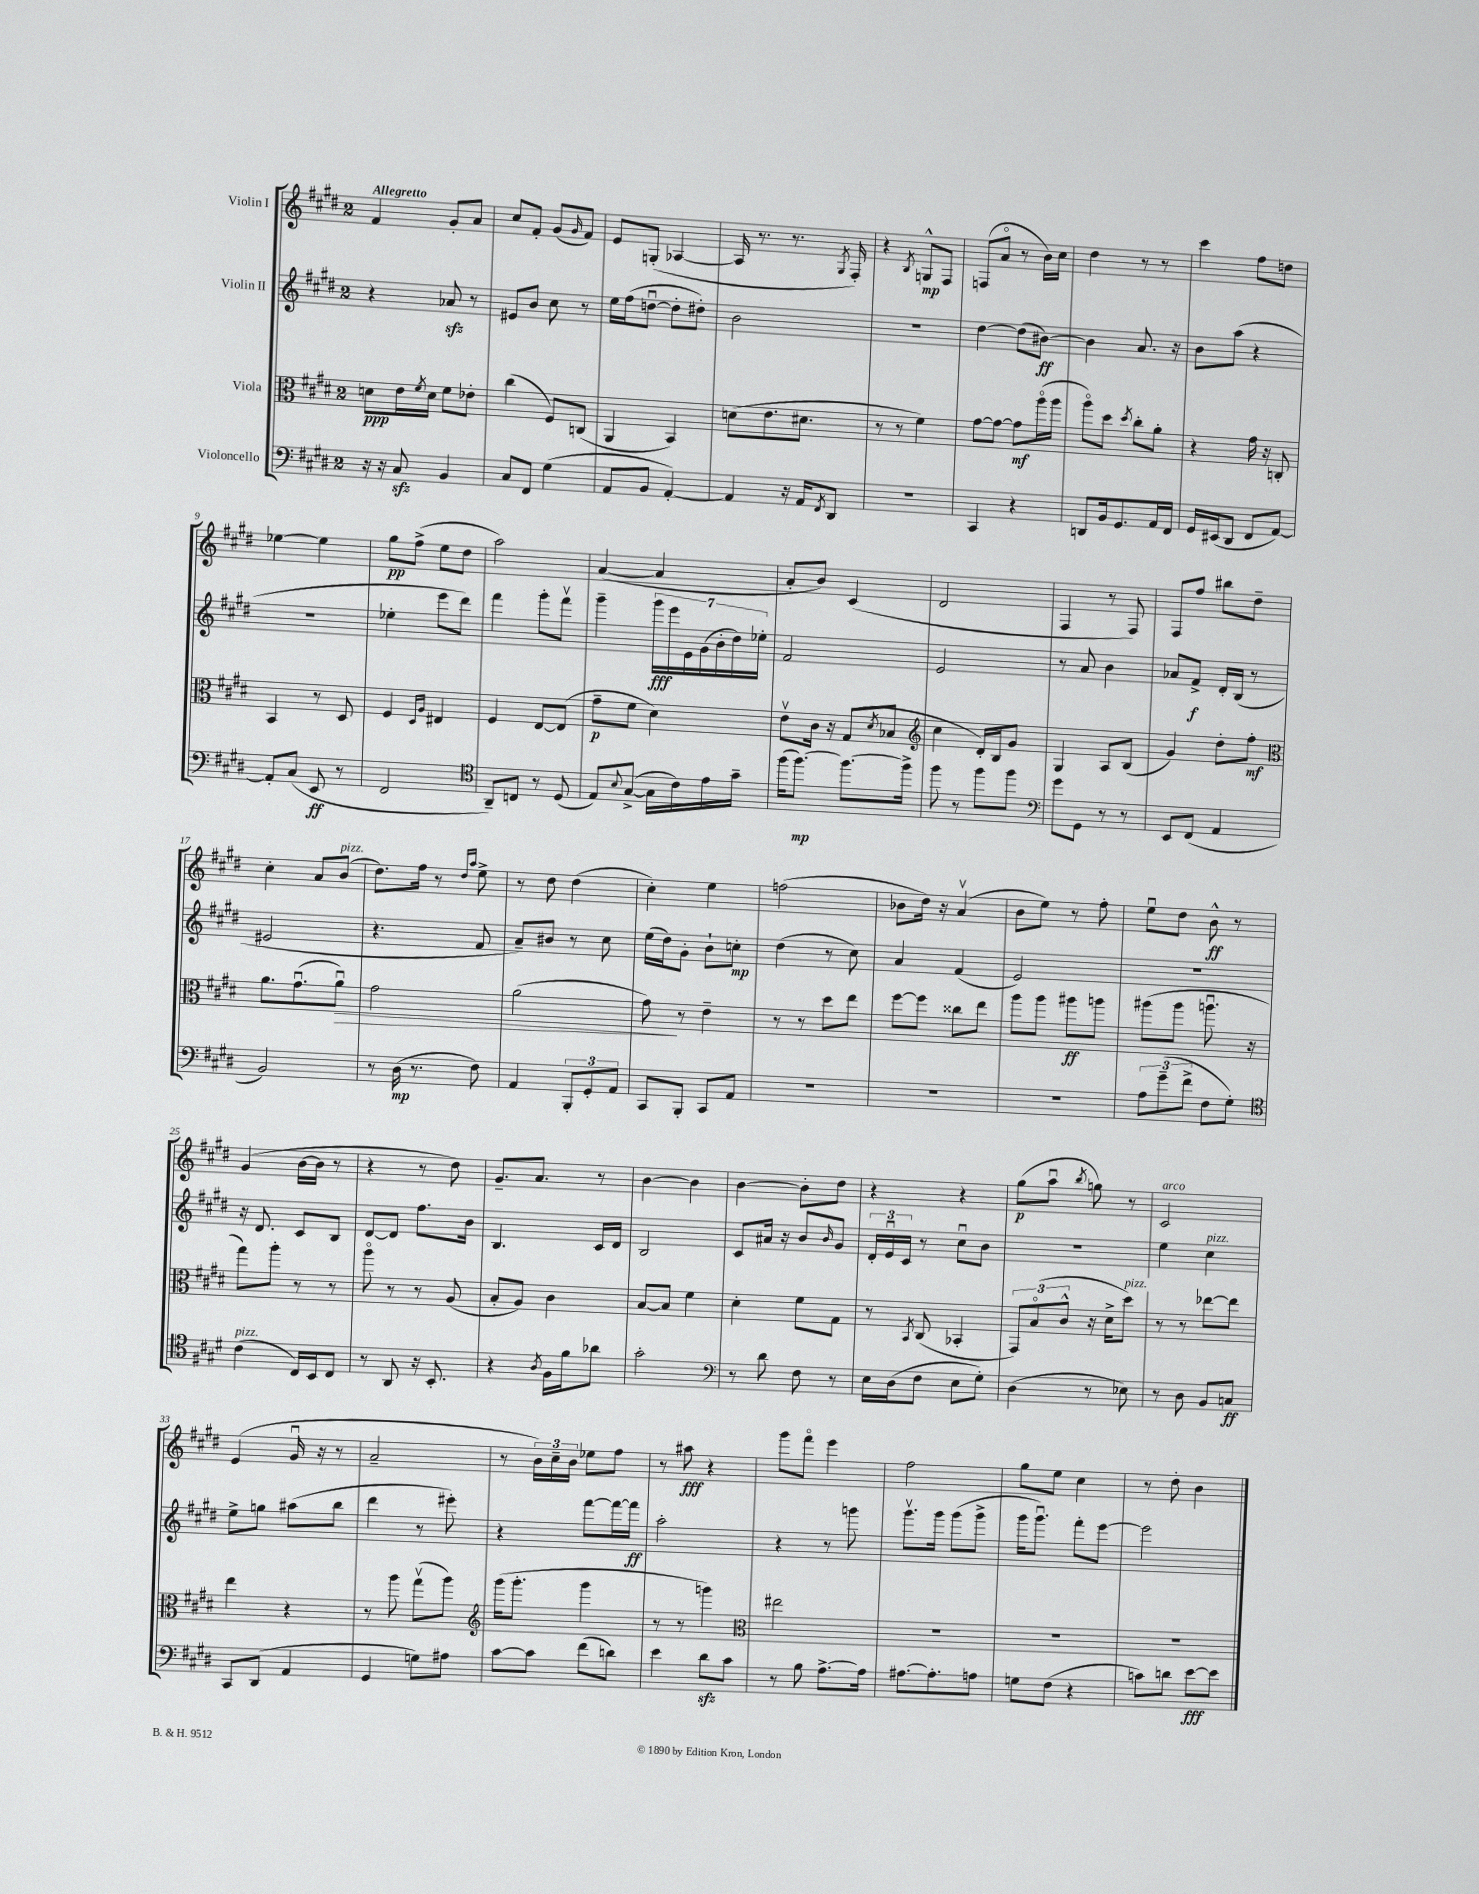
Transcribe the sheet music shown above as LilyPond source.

<<
\new StaffGroup <<
\new Staff = "s0" \with { instrumentName = "Violin I" } {
    \clef treble \key e \major \once \override Staff.TimeSignature.style = #'single-digit \time 2/4 \tempo "Allegretto"
    fis'4 gis'8-. a'8 |
    cis''8 fis'8-. gis'8( \grace { gis'16 } fis'8) |
    e'8 g8-.( aes4~ |
    aes16 r8. r8. \acciaccatura { gis8 } fis16-.) |
    r4 \acciaccatura { b8 } g8-^\mp fis8 |
    f8( a'8\flageolet r8 b'16) cis''16 |
    dis''4 r8 r8 |
    cis'''4 fis''8 d''8 |
    ees''4~ ees''4 |
    gis''8\pp fis''8->( e''8 dis''8 |
    a''2) |
    a'4~( a'4 |
    a'8-. b'8) cis'4( |
    dis'2 |
    fis4 r8 fis8) |
    fis8 fis''8 bis''8 dis''8-- |
    cis''4-. a'8 b'8^\markup { \italic "pizz." }( |
    dis''8.) fis''16 r8 \grace { dis''16 a''16 } e''8-> |
    r8 dis''8 dis''4( |
    cis''4-.) e''4 |
    f''2( |
    bes'8 dis''16) r16 a'4\upbow( |
    b'8 e''8) r8 fis''8-. |
    e''8\downbow dis''8 b'8-^\ff r8 |
    gis'4( b'16~ b'16 r8 |
    r4 r8 dis''8) |
    gis'8.-- a'8. r8 |
    b'4~ b'4 |
    b'4~ b'8-. dis''8 |
    r4 r4 |
    gis''8\p( a''8\downbow \acciaccatura { b''8 } g''8) r8 |
    cis'2^\markup { \italic "arco" } |
    e'4( gis'16\downbow r16 r8 |
    a'2-- |
    r8 \tuplet 3/2 { b'16) cis''16-- b'16 } ees''8 fis''8 |
    r8 ais''8\fff r4 |
    gis'''8 fis'''8\flageolet e'''4 |
    fis''2 |
    gis''8 e''8 cis''4 |
    r8 dis''8-. b'4 \bar "|." |
}
\new Staff = "s1" \with { instrumentName = "Violin II" } {
    \clef treble \key e \major \once \override Staff.TimeSignature.style = #'single-digit \time 2/4
    r4 aes'8\sfz r8 |
    eis'8 b'8 cis''8 r8 |
    e''16 fis''16( d''8~\downbow d''8-. dis''8-.) |
    b'2 |
    R2 |
    dis''4~ dis''8( bis'8~\ff) |
    bis'4 a'8. r16 |
    b'8 a''8( r4 |
    r2 |
    ees''4-. e'''8 dis'''8) |
    fis'''4 gis'''8-. fis'''8\upbow |
    gis'''4-- \tuplet 7/4 { gis'''16\fff e'''16 e'16 gis'16( b'16-. dis''16) ees''16-. } |
    fis'2 |
    e'2 |
    r8 a'8 b'4 |
    aes'8 fis'8->\f dis'16-. b16( r8 |
    eis'2 |
    r4. fis'8 |
    a'8--) bis'8 r8 cis''8 |
    e''16( dis''16) gis'8-. b'8-! c''8-.\mp |
    dis''4( r8 cis''8) |
    a'4 fis'4( |
    e'2) |
    R2 |
    r16 dis'8. cis'8 b8 |
    dis'8~ dis'8 fis''8. b'16 |
    b4. cis'16 dis'16 |
    b2 |
    cis'8 ais'16 r16 b'8 \grace { b'16 } gis'8 |
    \tuplet 3/2 { dis'16-. e'16\downbow cis'16 } r8 cis''8\downbow b'8 |
    R2 |
    e''4 cis''4^\markup { \italic "pizz." } |
    e''8-> g''8 ais''8( b''8 |
    dis'''4 r8 eis'''8-.) |
    r4 fis'''8~ fis'''16~ fis'''16\ff |
    a''2-. |
    r4 r8 g'''8 |
    gis'''8.\upbow gis'''16 gis'''8( gis'''8-> |
    gis'''16 gis'''8.\downbow) fis'''8-. e'''8~ |
    e'''2 \bar "|." |
}
\new Staff = "s2" \with { instrumentName = "Viola" } {
    \clef alto \key e \major \once \override Staff.TimeSignature.style = #'single-digit \time 2/4
    d'8\ppp e'16 \acciaccatura { fis'8 } d'16 fis'8 ees'8-. |
    cis''4( fis8) c8( |
    a,4 b,4) |
    d'8( e'8. dis'8. |
    r8 r8 fis'4) |
    gis'8~ gis'8~ gis'8\mf a''16\flageolet( a''16 |
    a''8\flageolet) dis''8 \acciaccatura { dis''8 } cis''8-. a'8-. |
    r4 gis'16 r16 c8-. |
    b,4 r8 dis8 |
    fis4 \grace { dis16 a16 } eis4 |
    fis4 e8~ e8( |
    gis'8--\p fis'8 dis'4) |
    e'8\upbow cis'16 r16 gis8( \acciaccatura { dis'8 } bes8 |
    \clef treble cis''4 dis'16-.) b16 gis'8 |
    gis4 a8 b8( |
    gis'4) dis''8-. fis''8-.\mf |
    \clef alto a'8. gis'8.\downbow( a'8\downbow\>) |
    gis'2 |
    a'2( |
    gis'8\!) r8 e'4-- |
    r8 r8 dis''8 e''8 |
    fis''8~ fis''8 cisis''8 e''8 |
    a''8 a''8 ais''8\ff a''8 |
    ais''8( ais''8 a''8.\downbow r16 |
    gis''8) a''8-. r8 r8 |
    a''8\flageolet r8 r8 a8( |
    b8-. a8) cis'4 |
    b8~ b8 fis'4 |
    dis'4-. fis'8 gis8 |
    r8 \acciaccatura { b,8 } cis8( bes,4-. |
    \tuplet 3/2 { gis,8) b8\flageolet( cis'8-^ } r16 dis'16-> dis''8^\markup { \italic "pizz." }) |
    r8 r8 ees''8~ ees''8 |
    e''4 r4 |
    r8 a''8 gis''8\upbow( a''8) |
    \clef treble gis'''16( gis'''8.-. gis'''4 |
    r8 r8 g'''4) |
    \clef alto eis''2 |
    R2 |
    R2 |
    R2 \bar "|." |
}
\new Staff = "s3" \with { instrumentName = "Violoncello" } {
    \clef bass \key e \major \once \override Staff.TimeSignature.style = #'single-digit \time 2/4
    r16 r16 cis8\sfz b,4 |
    cis8 fis,8 gis4( |
    a,8 b,8 a,4~-.) |
    a,4 r16 a,16 \acciaccatura { fis,8 } dis,8 |
    R2 |
    cis,4 r4 |
    d,8 b,16 gis,8. a,16 fis,16 |
    gis,16 eis,16( dis,8 fis,8 a,8~) |
    a,8-. cis8( e,8\ff r8 |
    fis,2 |
    \clef tenor a,8--) c8 r8 dis8( |
    e8) \appoggiatura { b8 } gis8~->( gis16 cis'16) e'16 gis'16-- |
    fis''16( fis''8.~\mp) fis''8.~ fis''16-> |
    fis''8 r8 fis''8 fis''8 |
    \clef bass gis'8 gis,8 r8 r8 |
    e,8 fis,8( a,4 |
    b,2) |
    r8 dis16\mp( r8. fis8) |
    a,4 \tuplet 3/2 { b,,8-. gis,8-. a,8 } |
    cis,8 b,,8-. cis,8 a,8 |
    R2 |
    R2 |
    R2 |
    \tuplet 3/2 { a8 gis'8--( fis'8-> } fis8 gis8-.) |
    \clef tenor cis'4^\markup { \italic "pizz." }( cis16) b,16 cis8 |
    r8 a,8 r16 b,8.-. |
    r4 \acciaccatura { a8 } fis16 fis'16 aes'8 |
    gis'2-. |
    \clef bass r8 dis'8 fis8 r8 |
    e16 dis16( fis8 e8 gis8-.) |
    dis4( r8 ees8) |
    r8 dis8 b,8 c8\ff |
    cis,8 dis,8( a,4 |
    gis,4 g8) ais8 |
    cis'8~ cis'8 fis'8( d'8) |
    e'4 dis'8\sfz cis'8 |
    r8 b8 a8.~-> a16 |
    ais8.~ ais8.-. a8 |
    g8 fis8( r4 |
    c'8) d'8 e'8~\fff e'8 \bar "|." |
}
>>
>>
